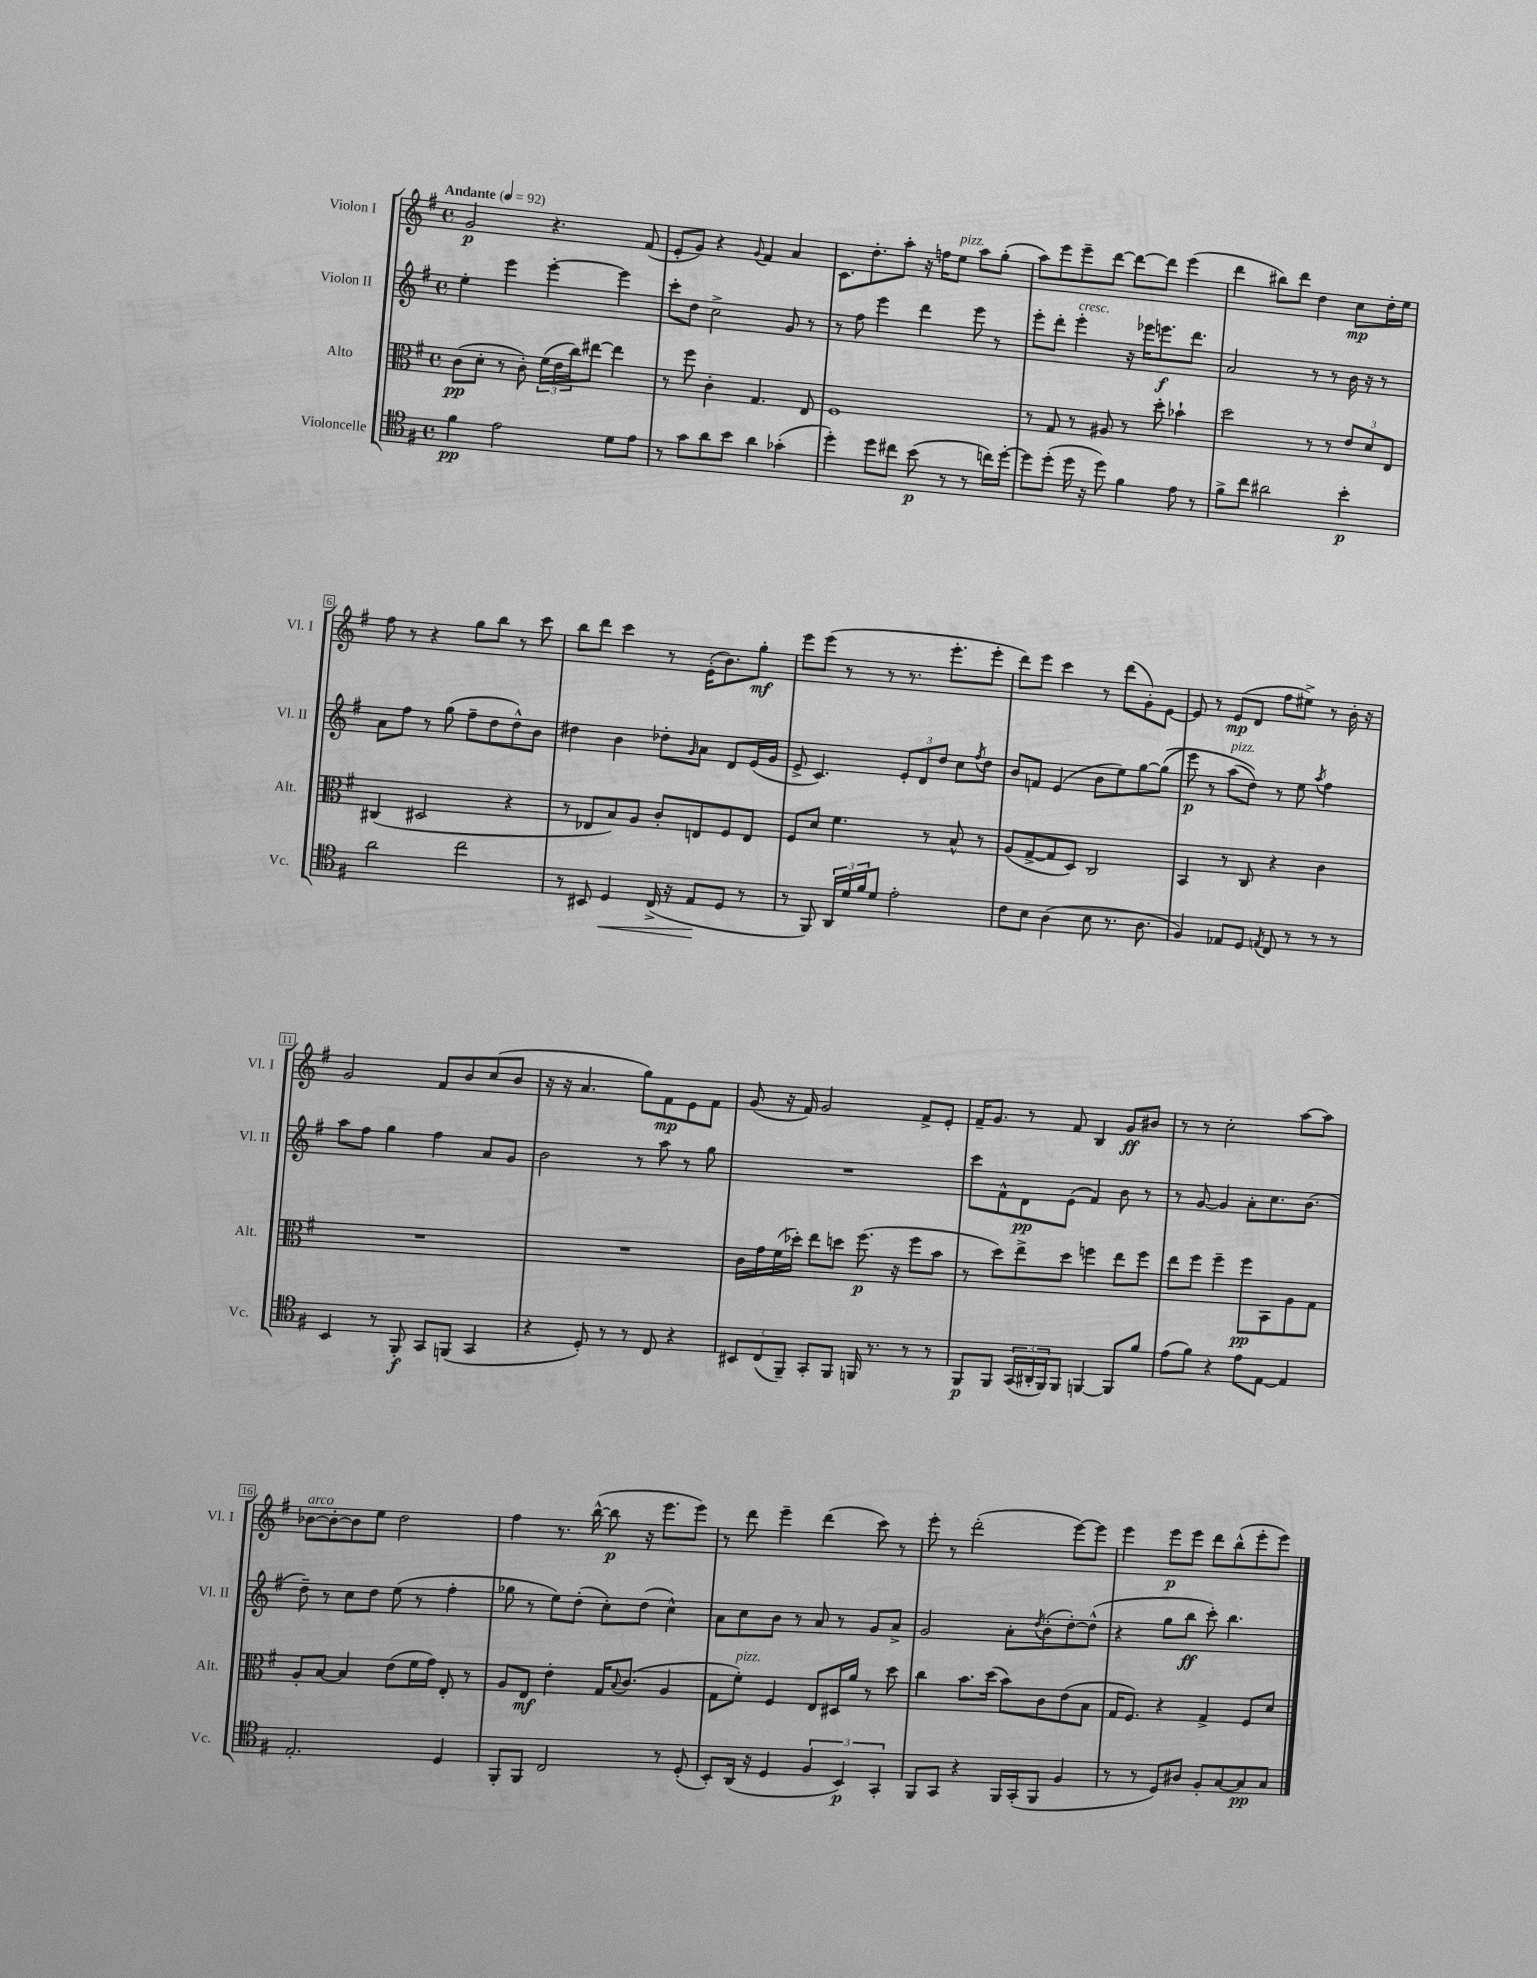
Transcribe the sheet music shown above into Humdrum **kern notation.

**kern	**kern	**kern	**kern
*staff4	*staff3	*staff2	*staff1
*clefC4	*clefC3	*clefG2	*clefG2
*k[f#]	*k[f#]	*k[f#]	*k[f#]
*M4/4	*M4/4	*M4/4	*M4/4
*met(c)	*met(c)	*met(c)	*met(c)
*MM92	*MM92	*MM92	*MM92
4f#	(8c	4ee'	2g
.	8d'	.	.
2e	8r	4eee	.
.	8c')	.	.
.	(24f#	[4eee'	4.r
.	24e	.	.
.	24cc)	.	.
.	[8ee#	.	.
8d	4ee#]	4eee]	.
8e	.	.	(8f#
=	=	=	=
8r	8r	8ccc'	8e'
8g	8ff#	8dd	8g)
8a	4c'	2cc^	4r
8b	.	.	.
.	.	.	8qqg
4a	4.G	.	4f#
(4g-'	.	8g	4a
.	8E	8r	.
=	=	=	=
4dd')	1F#	8r	8.c
.	.	8ff#	.
.	.	.	8.dd'
8dd	.	4eee	.
8cc#	.	.	8aa'
(8b	.	4ddd	16r
.	.	.	16ff
8r	.	.	8ee
8r	.	8eee	8aa
16cc)	.	8r	(8gg'
[16dd'	.	.	.
=	=	=	=
8dd]	8r	8eee'	8aa)
(8dd'	8G	8ddd'	8eee
16dd	8r	4eee'	8eee~
16r	.	.	.
8dd)	8A#	.	[8ddd
4f#	8r	16r	8ddd_
.	.	16eee-	.
.	8dd'	8.eee	8ddd]
8e	4b-`	.	(4eee
.	.	8.ddd	.
8r	.	.	.
=	=	=	=
8f#^	2dd	2a	4ddd
8cc	.	.	.
2a#	.	.	8bb#)
.	.	.	8ddd
.	8r	8r	4dd
.	8r	8r	.
4b'	12e	16b	8cc
.	.	16r	.
.	12d	.	.
.	.	8r	16dd'
.	12E	.	.
.	.	.	16ee
=	=	=	=
2a	(4C#	8a	8ff#
.	.	8ff#	8r
.	2D#	8r	4r
.	.	(8gg	.
2cc	.	8ff#~	8gg
.	.	8dd	8bb
.	4r	8dd^^)	8r
.	.	8b	8ccc
=	=	=	=
8r	8r	4dd#	8bb
8BB#	8E-	.	8ddd
4D	8B)	4b	4ccc
.	8A	.	.
(16C^	8c'	8dd-'	8r
16r	.	.	.
.	.	16qqg	.
8E	8E	8a	(16e'
.	.	.	8.b)
8D	8F#	8d	.
8r	8E	(16e	8gg'
.	.	16g	.
=	=	=	=
8r	8F#	8e^	8eee
8FF#)	8d	4.c)	(8eee
24AA	4.f#	.	8r
24d	.	.	.
24f#	.	.	.
8d	.	.	8r
2e'	.	12e'	8.r
.	.	12d	.
.	8r	.	.
.	.	12dd	.
.	.	.	8.eee'
.	8B^^	8cc	.
.	.	8qff#	.
.	8r	8dd	8eee'
=	=	=	=
8c	(8A	8b	8ddd)
8B	[8G^	8f	8eee
(4A	8G]	(4e	4ccc
.	8D)	.	.
8B	2C	8b	8r
8.r	.	8ee)	(8ddd
.	.	[8gg	8g')
8.A	.	.	.
.	.	&((8gg]	[8e
=	=	=	=
4F#)	4BB	8eee)	8e]
.	.	8r	8r
8E-	8r	(8aa	(8e
8D	8C	8dd)&)	8d
8qE	.	.	.
8C	4r	8r	8ff#
8r	.	8ee	8ee#^)
.	.	8qaa	.
8r	4c	4ff#	8r
8r	.	.	16b'
.	.	.	16r
=	=	=	=
4BB	1r	8aa	2g
.	.	8ff#	.
8r	.	4gg	.
8FF#'	.	.	.
8GG	.	4ff#	8f#
(8FF	.	.	8b
4GG	.	8a	(8cc
.	.	8g	8b
=	=	=	=
4r	1r	2b	16r
.	.	.	16r
.	.	.	4.a
8D')	.	.	.
8r	.	.	.
8r	.	8r	8gg)
8C	.	8aa	8f#
4r	.	8r	8e
.	.	8gg	8f#
=	=	=	=
12BB#	16c	1r	(8g
.	16g	.	.
(12C	.	.	.
.	(16f#	.	16r
12FF#~)	.	.	.
.	16dd-')	.	16f#)
8GG'	8ee	.	2g
8FF#	8dd	.	.
16FF	(8.ff#	.	.
8.r	.	.	.
.	16r	.	.
8r	8ff#	.	8f#^
8r	8b	.	8e'
=	=	=	=
8FF#	8r	8ccc	16f#~
.	.	.	8.g
8FF#	8dd)	8f#^^	.
(24GG	8ee^	8d	8r
24AA#'	.	.	.
24FF#)	.	.	.
8FF#	8dd	(8e	8f#
[4FF	4ff	4f#)	4B
8FF]	8ee	8b	8g
8f#	8ff	8r	8b#
=	=	=	=
(8e	8ee	8r	8r
8f#)	8ff#	[8g	8r
4r	4ff#~	4g]	2cc'
8e	8ff#	8a'	.
[8E	8BB	8.cc	.
4E]	8A	.	[8aa
.	.	(8.b	.
.	8G	.	8aa]
=	=	=	=
2.E'	8A'	8dd~)	[8b-
.	[8B	8r	8b-'_
.	4B]	8cc	8b-]
.	.	8dd	8ee
.	(8e	(8ee	2dd
.	16f#	8r	.
.	16g)	.	.
4D	8E'	4ff#'	.
.	8r	.	.
=	=	=	=
8FF#'	8A	8gg-	4ff#
8FF#	8E	8r	.
2C	4e'	8ee)	8.r
.	.	(8dd'	.
.	.	.	([16bb^^
.	16G	8cc')	8bb]
.	8qqB	.	.
.	(8.c	.	.
.	.	(8dd	16r
.	.	.	8.eee
8r	4A	4cc^^)	.
(8D'	.	.	8eee)
=	=	=	=
8BB')	8G	8a	8r
(16AA	8f#')	8cc	8ddd
16r	.	.	.
4D	4F#	8b	4eee~
.	.	8r	.
6F#	8E	8a	(4ddd
.	16D#	8r	.
6BB)	.	.	.
.	16a	.	.
.	8r	8g	8ccc)
6GG'	.	.	.
.	8dd	8a^	8r
=	=	=	=
8FF#	4cc	2g	8eee'
8GG	.	.	8r
4r	8.b	.	(2ddd'
.	(16dd	.	.
16FF#	8b)	8a'	.
(16GG'	.	.	.
.	.	8qdd	.
8FF#	8c	(8b'	.
4F#	(8e	[8dd')	[8eee)
.	8B	(8dd^^]	8eee]
=	=	=	=
8r	16G	4r	4eee
.	8.F#)	.	.
8r	.	.	.
8D)	4r	8gg	8eee
8A#	.	8bb	8eee
8F#'	4G^	8ccc')	8ddd
[8G	.	4.bb	(8bb^^
8G]	8F#	.	8eee'
8G	8d	.	8eee)
==	==	==	==
*-	*-	*-	*-
